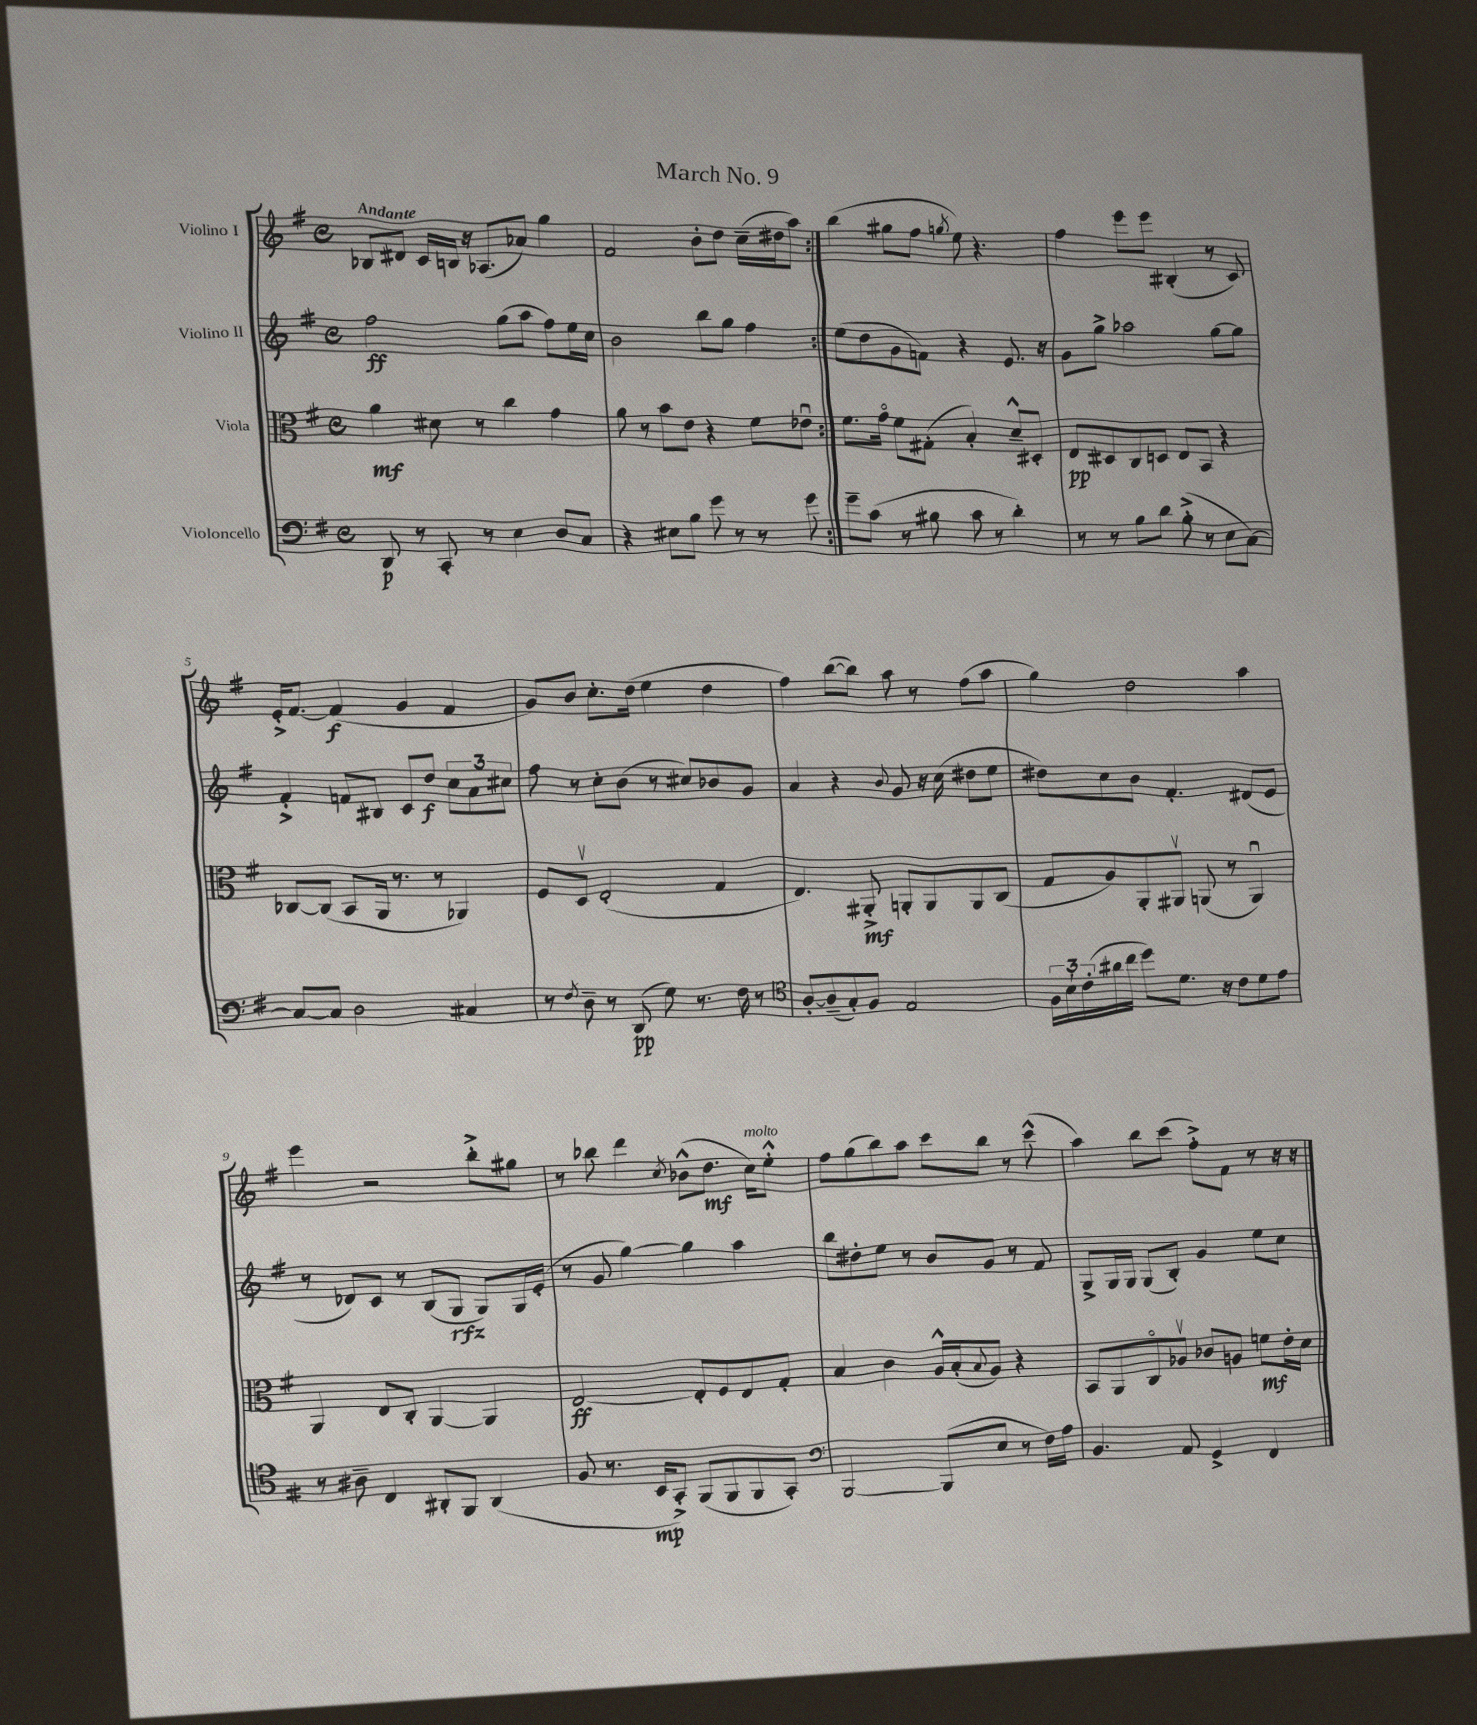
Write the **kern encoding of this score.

**kern	**kern	**kern	**kern
*staff4	*staff3	*staff2	*staff1
*clefF4	*clefC3	*clefG2	*clefG2
*k[f#]	*k[f#]	*k[f#]	*k[f#]
*M4/4	*M4/4	*M4/4	*M4/4
*met(c)	*met(c)	*met(c)	*met(c)
8DD/	4a\	2ff#\	8B-/L
8r	.	.	8d#/J
8CC'/	8d#\	.	16c/LL
.	.	.	16B/JJ
8r	8r	.	16r
.	.	.	(8.A-/L
4E\	4cc\	(8gg\L	.
.	.	8aa\J	8a-/J)
8D/L	4g\	8ff#\L)	4gg\
8C/J	.	16ee\L	.
.	.	16cc\JJ	.
=	=	=	=
4r	8a\	2b\	2f#/
.	8r	.	.
8E#\L	8b\L	.	.
8B\J	8e\J	.	.
8g\	4r	8bb\L	8b'\L
8r	.	8gg\J	8dd\J
8r	8f#\L	4ff#\	(16cc~\LL
.	.	.	16dd#\J
8g\	8e-u\J	.	8aa\J)
=:|!	=:|!	=:|!	=:|!
8g~\L	8.f#\L	(8ee\L	(4bb\
(8c\J	.	8dd\	.
.	16go\Jk	.	.
8r	8f#\L	8g\	8gg#\L
8B#\	(8G#'\J	8f\J)	8ff#\J
.	.	.	8qgg/
8c\	4B'/)	4r	8ee\)
8r	.	.	4.r
4d'\)	8d~^^/L	8.e/	.
.	8D#'/J	.	.
.	.	16r	.
=	=	=	=
8r	8E/L	8g\L	4ff#\
8r	8D#/	8gg^\J	.
8B\L	8C/	2aa-\	8eee\L
8d\J	8D/J	.	8eee\J
(8B'^\	8E/L	.	(4B#'/
8r	8BB/J	.	.
8E\L	4r	[8gg\L	8r
[8C\J)	.	8gg\]J	8c/)
=	=	=	=
8C/_L	[8C-/L	4f#'^/	16e'^/LK
.	.	.	[8.f#/J
8C/]J	(8C-/]J	.	.
2D\	8BB/L	8f/L	(4f#/]
.	16AA/Jk	8B#/J	.
.	8.r	.	.
.	.	8c/L	4g/
.	8r	8dd/J	.
4C#/	4AA-/)	12cc\L	4f#/
.	.	12a\	.
.	.	12cc#\J	.
=	=	=	=
8r	8F#/L	8ff#\	8g/L)
8qF#/	.	.	.
8D~\	8Dv/J	8r	8b/J
8r	(2E'/	8cc'\L	8.cc'\L
(8DD/	.	(8b\J	.
.	.	.	(16dd\Jk
8G\)	.	8r	4ee\
8.r	.	8cc#/L)	.
.	4G/	8b-/	4dd\
16F#\	.	.	.
8r	.	8g/J	.
=	=	=	=
*clefC4	*	*	*
[8A'/L	4.E/)	4a/	4ff#\)
(8A~/]	.	.	.
8G'/)	.	4r	([8bb\L
8F#/J	8AA#'^/	.	8bb\]J)
.	.	8qqb/	.
2E/	8AA'/L	8g/	8aa\
.	8AA/	16r	8r
.	.	(16cc\	.
.	8AA/	8dd#\L	(8ff#\L
.	(8C/J	8ee\J	8aa\J
=	=	=	=
24F#\LL	8G/L	8dd#\L)	4gg\)
24B`\	.	.	.
(24c'\	.	.	.
16a#\	8A/)	8cc\	.
16cc\JJ	.	.	.
8dd\L)	8AA'/	8b\J	2dd\
8.d\J	8AA#v/J	4.f#'/	.
.	(8AA/	.	.
16r	.	.	.
8c\L	8r	.	.
8d\	4AAu/)	(8d#/L	4aa\
8e\J	.	8e/J	.
=	=	=	=
8r	4AA/	8r	4eee\
8A#~\	.	8d-/L)	.
4C/	8E/L	8c/J	2r
.	8C'/J	8r	.
8AA#'/L	[4AA/	(8B/L	.
8FF#/J	.	8G/J	.
(4AA#/	4AA/]	8G/L)	8bb'^\L
.	.	16G/L	8gg#\J
.	.	(16e'/JJ	.
=	=	=	=
8F#/	[2E/	8r	8r
8.r	.	8g/	8bb-\
.	.	[4gg\)	4ddd\
16BB/LK	.	.	.
8GG'^/J)	.	.	.
.	.	.	8qcc/
(8FF#/L	8E'/]L	4gg\]	(8b-^^\L
8FF#/	8F#/	.	8.dd\J
8FF#/	8E/	4aa\	.
.	.	.	16cc\LK)
8GG'/J)	8G'/J	.	8ee'^^\J
=	=	=	=
*clefF4	*	*	*
[2BBB/	4B/	8bb\L	8ff#\L
.	.	8dd#'\	(8gg\
.	4c\	8ee\J	8bb\)
.	.	8r	8aa\J
(8BBB/]L	16A^^/LL	8b/L	8ccc\L
.	(16B'/J	.	.
.	8qqB/	.	.
8E/J	8A/J)	8g/J	8bb\J
8r	4r	8r	8r
16F#\LL)	.	8f#/	(8ccc^^\
16A\JJ	.	.	.
=	=	=	=
4.BB/	8BB/L	8G^/L	4aa\)
.	8AA/	16G/L	.
.	.	16G/JJ	.
.	8Co/	(8G/L	8bb\L
8AA/	8A-v/J	8B'/J)	(8ccc\J
4GG^/	8c-/L	4g/	8ff#'^\L)
.	8A/J	.	8f#\J
4FF#/	8f\L	8ee\L	8r
.	16e'\L	8cc\J	16r
.	16d\JJ	.	16r
==	==	==	==
*-	*-	*-	*-
